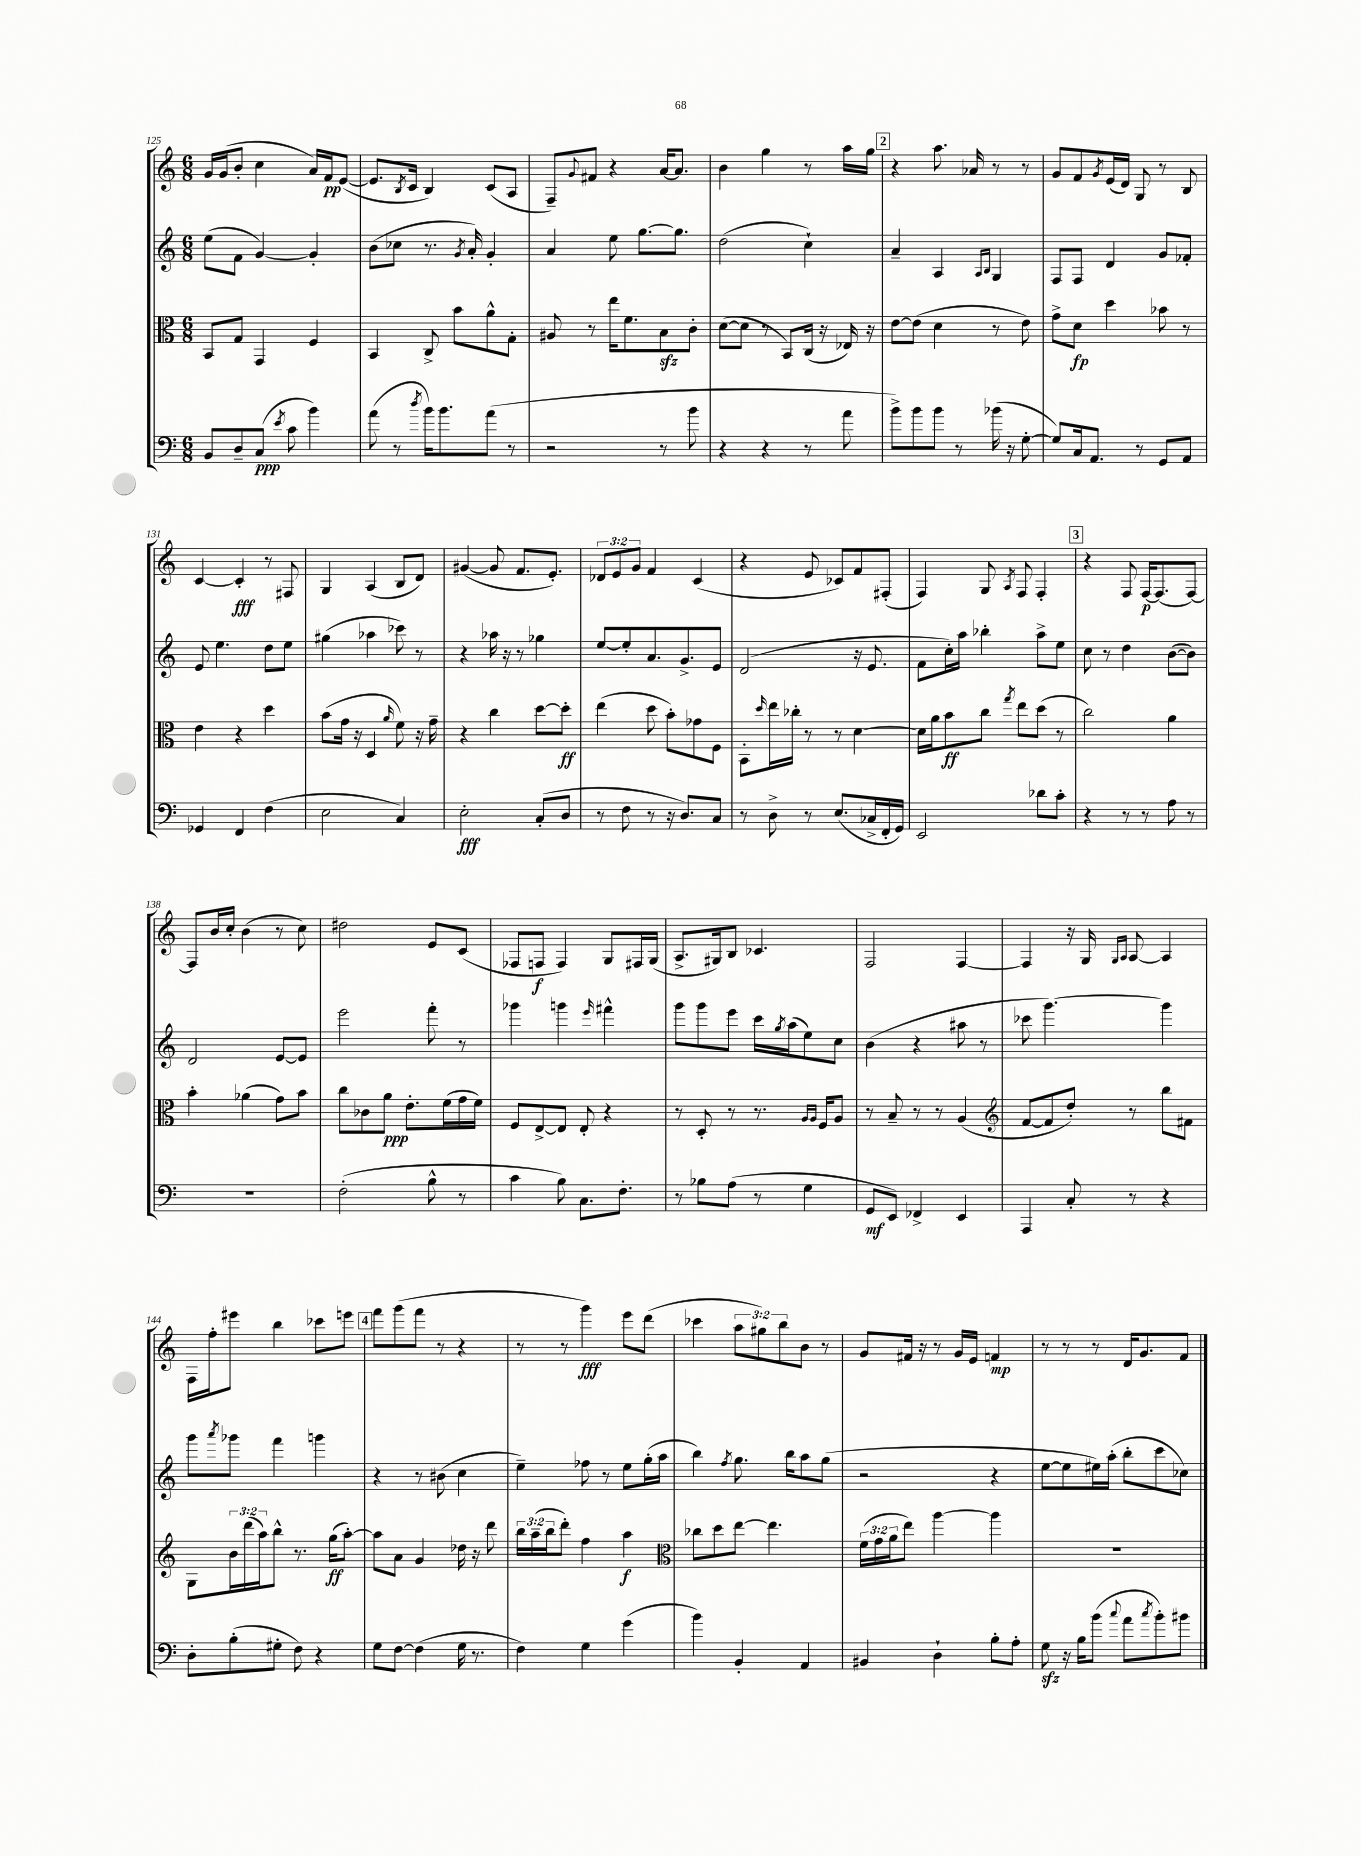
<<
\new StaffGroup <<
\new Staff = "s0" {
    \clef treble \key c \major \numericTimeSignature \time 6/8 \override Staff.TupletNumber.text = #tuplet-number::calc-fraction-text
    g'16 g'16( b'8-. c''4 a'16) f'16\pp e'8~( |
    e'8. \acciaccatura { b8 } c'16 b4) c'8( a8 |
    f8--) \appoggiatura { g'8 } fis'8 r4 a'16~ a'8. |
    b'4 g''4 r8 a''16 g''16 |
    \mark \markup { \box "2" } r4 a''8. aes'16 r8 r8 |
    g'8 f'8 \acciaccatura { g'8 } e'16( d'16) g8 r8 b8 |
    c'4~ c'4-.\fff r8 fis8 |
    g4 a4( b8 d'8) |
    gis'4~( gis'8 f'8. e'8.-.) |
    \tuplet 3/2 { des'8 e'8 g'8 } f'4 c'4( |
    r4 e'8 ces'8) f'8 fis8-.( |
    f4) g8 \acciaccatura { a8 } f8 f4-. |
    \mark \markup { \box "3" } r4 f8 f16~\p f8.( f8~) |
    f8 b'16 c''16-. b'4( r8 c''8) |
    dis''2 e'8 c'8( |
    fes8 f8\f f4) g8 fis16 g16( |
    a8.-> gis16) b8 ces'4. |
    f2 f4~ |
    f4 r16 g16 \grace { g16 a16 } a8~ a4 |
    f16 f''16-. eis'''8 b''4 ces'''8 e'''8 |
    \mark \markup { \box "4" } f'''8 g'''8( f'''8 r8 r4 |
    r8 r8 g'''4\fff) e'''8 d'''8( |
    ces'''4 \tuplet 3/2 { a''8 gis''8) b''8 } b'8 r8 |
    g'8 fis'16 r16 r8 g'16 e'16 f'4\mp |
    r8 r8 r8 d'16 g'8. f'8 \bar "|." |
}
\new Staff = "s1" {
    \clef treble \key c \major \numericTimeSignature \time 6/8
    e''8( f'8 g'4~) g'4-. |
    b'8( ces''8 r8. \acciaccatura { g'8 } a'16-.) g'4-. |
    a'4 e''8 g''8.~ g''8. |
    d''2( c''4-!) |
    \mark \markup { \box "2" } a'4-- a4 \grace { a16 b16 } g4 |
    f8 f8 d'4 g'8 fes'8-. |
    e'8 e''4. d''8 e''8 |
    gis''4( aes''4 ces'''8) r8 |
    r4 aes''16 r16 r8 ges''4 |
    e''8~ e''8-. a'8. g'8.-> e'8 |
    d'2( r16 e'8. |
    f'8 c''16-.) a''16 bes''4-. a''8-> e''8 |
    \mark \markup { \box "3" } c''8 r8 d''4 b'8~( b'8) |
    d'2 e'8~ e'8 |
    e'''2 f'''8-. r8 |
    ges'''4 g'''4 \grace { e'''16 } fis'''4-^ |
    g'''8 g'''8 e'''8 c'''16 \acciaccatura { g''8 } a''16( e''8) c''8 |
    b'4( r4 ais''8 r8 |
    ces'''8 g'''4.~) g'''4 |
    g'''8 \acciaccatura { a'''8 } ges'''8 f'''4 g'''4 |
    \mark \markup { \box "4" } r4 r8 bis'8( c''4 |
    e''4--) fes''8 r8 e''8 g''16-.( a''16 |
    b''4) \acciaccatura { f''8 } g''8. b''16 a''8 g''8( |
    r2 r4 |
    e''8~ e''8 eis''16) a''16-.( b''8-. c'''8 ces''8) \bar "|." |
}
\new Staff = "s2" {
    \clef alto \key c \major \numericTimeSignature \time 6/8 \override Staff.TupletNumber.text = #tuplet-number::calc-fraction-text
    b,8 g8 g,4 f4 |
    b,4 c8-> b'8 a'8-^ g8-. |
    ais8 r8 e''16 f'8. b8\sfz c'8-. |
    d'8~( d'8 r8 b,8) c16( r16 ees16) r16 |
    \mark \markup { \box "2" } e'8~ e'8( d'4 r8 e'8) |
    g'8-> d'8\fp d''4 bes'8 r8 |
    e'4 r4 d''4 |
    b'8( g'16 r16 d4 \grace { a'16 } f'8) r16 g'16-- |
    r4 c''4 d''8~ d''8-.\ff |
    e''4( d''8 b'8-.) ges'8 f8 |
    b,8-. \grace { d''16 } e''16 ces''16-. r8 r8 d'4~ |
    d'16 a'16 b'8\ff c''8 \acciaccatura { g''8 } e''8 d''8( r8 |
    \mark \markup { \box "3" } c''2) a'4 |
    b'4-. aes'4( g'8) b'8 |
    c''8 ces'8 a'8\ppp e'8.-. f'16( g'16 f'16) |
    f8 e8~-> e8 e8-. r4 |
    r8 d8-. r8 r8. \grace { a16 a16 } f16 a8 |
    r8 b8-- r8 r8 a4( |
    \clef treble f'8~ f'8 d''8-.) r8 b''8 fis'8 |
    g8 \tuplet 3/2 { b'16 d'''16( a''16) } b''8-^ r8. g''16\ff( a''8~-.) |
    \mark \markup { \box "4" } a''8 a'8 g'4 des''16 r16 d'''8 |
    \tuplet 3/2 { b''16 a''16--( b''16 } d'''8-.) f''4 a''4\f |
    \clef alto ces''8 d''8 e''8~ e''4. |
    \tuplet 3/2 { f'16( g'16 a'16 } e''8) a''4~ a''4 |
    R2. \bar "|." |
}
\new Staff = "s3" {
    \clef bass \key c \major \numericTimeSignature \time 6/8
    b,8 d8-- c8\ppp( \acciaccatura { e'8 } c'8 b'4) |
    a'8( r8 \acciaccatura { d''8 } b'16) b'8. a'8( r8 |
    r2 r8 b'8 |
    r4 r4 r8 a'8 |
    \mark \markup { \box "2" } b'8->) b'8 b'8 r8 bes'16( r16 g8~-. |
    g8) c16 a,8. r8 g,8 a,8 |
    ges,4 f,4 f4( |
    e2 c4) |
    e2-.\fff c8-.( d8 |
    r8 f8 r8 r16 d8.) c8 |
    r8 d8-> r8 e8.( ces16-> f,16-. g,16) |
    e,2 des'8 c'8-. |
    \mark \markup { \box "3" } r4 r8 r8 a8 r8 |
    R2. |
    f2-.( b8-^ r8 |
    c'4 b8) c8. f8.-. |
    r8 bes8 a8( r8 g4 |
    g,8\mf e,8) fes,4-> e,4 |
    a,,4 c8-. r8 r4 |
    d8-. b8-.( gis8-. f8) r4 |
    \mark \markup { \box "4" } g8 f8~ f4( g16 r8. |
    f4) g4 g'4( |
    b'4) b,4-. a,4 |
    bis,4 d4-! b8-. a8-. |
    g8\sfz r16 b16 b'8( \appoggiatura { c''8 } a'8 \acciaccatura { c''8 } b'8-.) bis'8 \bar "|." |
}
>>
>>
\layout { \context { \Score currentBarNumber = #125 } }
